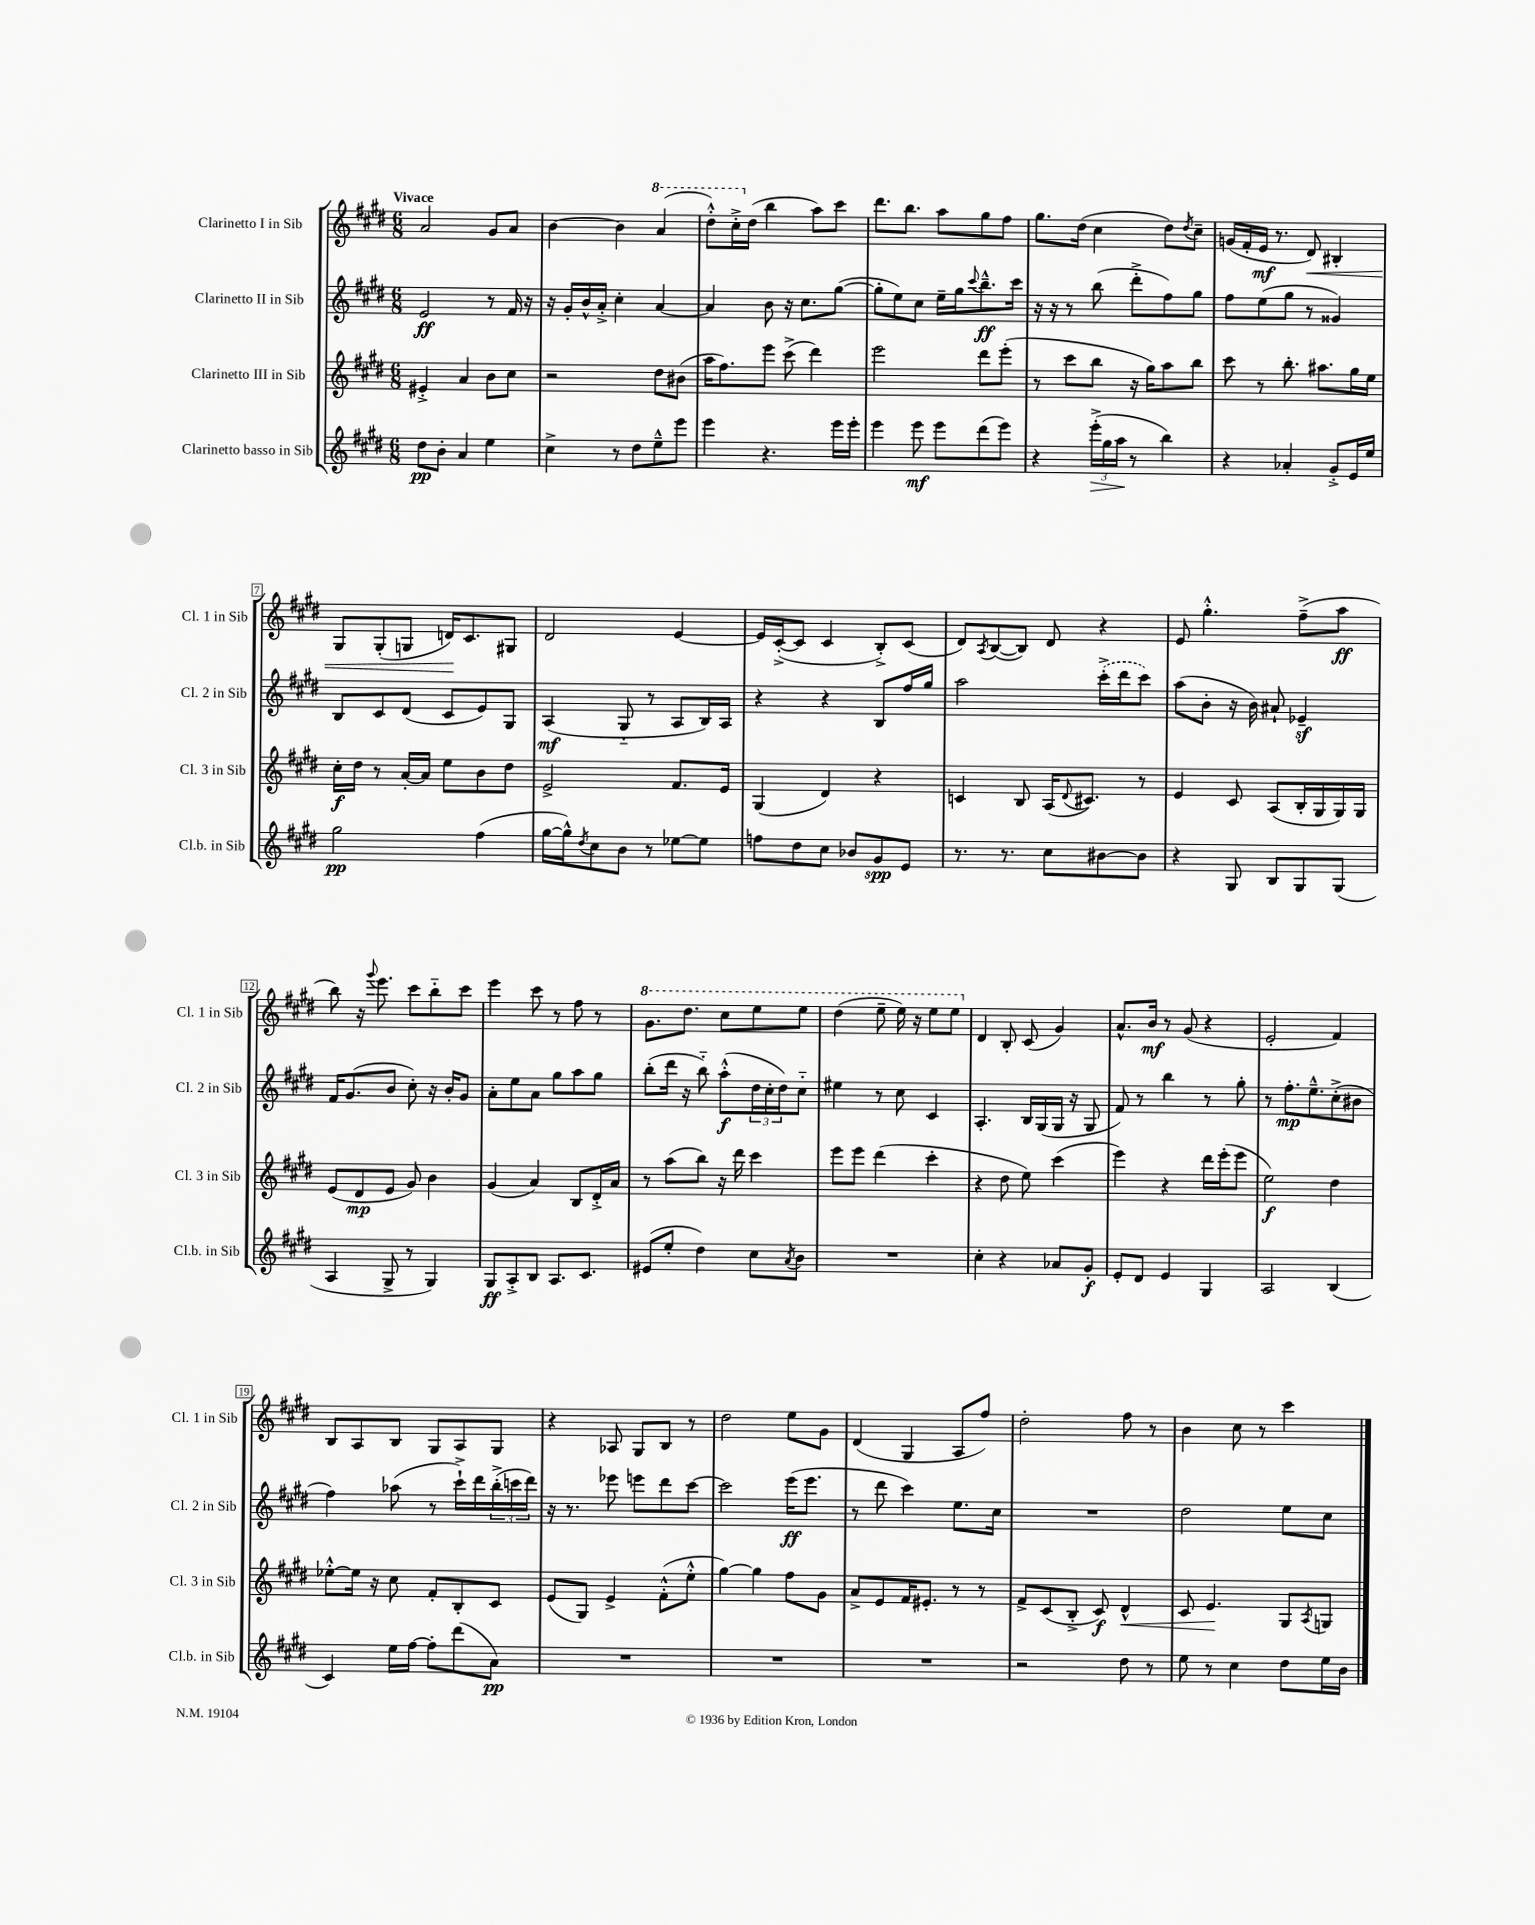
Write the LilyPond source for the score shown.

<<
\new StaffGroup <<
\new Staff = "s0" \with { instrumentName = "Clarinetto I in Sib" shortInstrumentName = "Cl. 1 in Sib" } {
    \clef treble \key e \major \numericTimeSignature \time 6/8 \tempo "Vivace"
    a'2 gis'8 a'8 |
    b'4~ b'4 \ottava #1 a''4( |
    dis'''8-.-^) cis'''16-.-> \ottava #0 dis''16( b''4 a''8) cis'''8 |
    dis'''8. b''8. a''8 gis''8 fis''8 |
    gis''8. dis''16( cis''4 dis''8) \acciaccatura { dis''8 } cis''8-- |
    g'16( fis'16-. e'16\mf r8. dis'8\<) bis4-. |
    gis8 gis8-.( g8 d'16\!) cis'8. gis8 |
    dis'2 e'4~ |
    e'16 cis'16~-.->( cis'8 cis'4 b8-.->) cis'8( |
    dis'8) \acciaccatura { a8 } b8~( b8) dis'8 r4 |
    e'8 gis''4.-.-^ fis''8--->( a''8\ff |
    b''8) r16 \appoggiatura { gis'''8 } e'''8. cis'''8 b''8-_ cis'''8 |
    e'''4 cis'''8 r8 fis''8 r8 |
    \ottava #1 gis''8. dis'''8. cis'''8 e'''8 e'''8 |
    dis'''4( e'''8-- e'''16) r16 e'''8 e'''8 \ottava #0 |
    dis'4 b8-. cis'8( gis'4) |
    a'8.-^ b'16\mf r8 gis'8( r4 |
    e'2-. fis'4) |
    b8 a8 b8 gis8 a8 gis8 |
    r4 aes8 gis8 b8 r8 |
    dis''2 e''8 gis'8 |
    dis'4( gis4 a8 fis''8) |
    dis''2-. fis''8 r8 |
    b'4 cis''8 r8 cis'''4 \bar "|." |
}
\new Staff = "s1" \with { instrumentName = "Clarinetto II in Sib" shortInstrumentName = "Cl. 2 in Sib" } {
    \clef treble \key e \major \numericTimeSignature \time 6/8
    e'2\ff r8 fis'16 r16 |
    r16 gis'16-. b'16-^ a'16-.-> cis''4-. a'4~ |
    a'4 b'8 r16 cis''8. gis''8~( |
    gis''8-. e''8) cis''8 e''16-- gis''16 \appoggiatura { cis'''8 } b''8.---^\ff cis'''16 |
    r16 r16 r8 b''8( dis'''8-.-> fis''8) gis''8 |
    fis''8 e''8( gis''8 r8 gisis'4) |
    b8 cis'8 dis'8( cis'8 e'8) gis8 |
    a4\mf( gis8-_ r8 a8 b16) a16 |
    r4 r4 b8 fis''16 gis''16 |
    a''2 \once \slurDashed cis'''16-.->( dis'''16 cis'''8) |
    a''8( b'8-. r16 b'16) ais'8-! ees'4--\sf |
    fis'16 gis'8.( b'8 cis''8-.) r16 b'16-. gis'8 |
    a'8-. e''8 a'8 gis''8 a''8 gis''8 |
    b''8-.( dis'''16 r16 b''8-_) a''8-.-^\f( \tuplet 3/2 { dis''16 cis''16-. dis''16) } cis''8-_ |
    eis''4 r8 cis''8 cis'4 |
    a4.-. b16 gis16( gis16 r16 gis8 |
    fis'8) r8 b''4 r8 gis''8-. |
    r8 fis''8.-.\mp e''8.---^ cis''8-.->( bis'8 |
    fis''4) aes''8( r8 cis'''16-!->) dis'''16 \tuplet 3/2 { b''16-.->( c'''16 dis'''16) } |
    r16 r8. ees'''8 e'''8 dis'''8 cis'''8~ |
    cis'''2 e'''16\ff( e'''8. |
    r8 dis'''8 cis'''4) e''8. cis''16 |
    R2. |
    dis''2 e''8 cis''8 \bar "|." |
}
\new Staff = "s2" \with { instrumentName = "Clarinetto III in Sib" shortInstrumentName = "Cl. 3 in Sib" } {
    \clef treble \key e \major \numericTimeSignature \time 6/8
    eis'4-.-> a'4 b'8 cis''8 |
    r2 dis''8 bis'8( |
    a''16 fis''8.) e'''8 cis'''8->( dis'''4) |
    e'''2 dis'''8 e'''8-.( |
    r8 cis'''8 b''8 r16 gis''16) a''8 b''8 |
    cis'''8 r8 b''8.-. ais''8. gis''16 e''16 |
    cis''16-.\f dis''16 r8 a'16~-. a'16 e''8 b'8 dis''8 |
    e'2-> fis'8. e'16 |
    gis4( dis'4) r4 |
    c'4 b8 a16( \appoggiatura { dis'8 } cis'8.) r8 |
    e'4 cis'8 a8( b16-. gis16 gis16) gis16 |
    e'8( dis'8\mp e'8 gis'8) b'4 |
    gis'4( a'4) b8 dis'16-.-> a'16 |
    r8 a''8( b''8) r16 dis'''16 cis'''4 |
    e'''8 e'''8 dis'''4( cis'''4-. |
    r4 dis''8 e''8) cis'''4( |
    e'''4) r4 dis'''16 e'''16-.( e'''8 |
    e''2\f) dis''4 |
    ees''8~-.-^ ees''16 r16 cis''8 fis'8-. b8-. cis'8 |
    e'8( gis8) e'4-> fis'8-.-^( e''8-.-^ |
    gis''4~) gis''4 fis''8 gis'8 |
    a'8-> e'8 fis'16 eis'8.-. r8 r8 |
    fis'8-> cis'8( b8-.-> cis'8\f) dis'4-^\< |
    cis'8 e'4.\! gis8 \acciaccatura { a8 } g8 \bar "|." |
}
\new Staff = "s3" \with { instrumentName = "Clarinetto basso in Sib" shortInstrumentName = "Cl.b. in Sib" } {
    \clef treble \key e \major \numericTimeSignature \time 6/8
    dis''8\pp b'8-. a'4 e''4 |
    cis''4-> r8 dis''8 e''8---^ e'''8 |
    e'''4 r4. e'''16 e'''16-. |
    e'''4 e'''8\mf e'''8 dis'''8( e'''8) |
    r4 \tuplet 3/2 { e'''16-.->\>( gis''16 a''16\! } r8 b''4) |
    r4 aes'4-. gis'8-.-> e'16 e''16 |
    gis''2\pp fis''4( |
    gis''16~ gis''16-^) \acciaccatura { dis''8 } cis''8 b'8 r8 ees''8~ ees''8 |
    f''8 dis''8 cis''8 bes'8 gis'8\spp e'8 |
    r8. r8. cis''8 bis'8~ bis'8 |
    r4 gis8 b8 gis8 gis8( |
    a4 gis8-> r8 gis4) |
    gis8\ff a8-.-> b8 a8. cis'8. |
    eis'8( e''8-. dis''4) cis''8 \acciaccatura { a'8 } b'8 |
    R2. |
    cis''4-. r4 aes'8 gis'8-.\f |
    e'8-. dis'8 e'4 gis4 |
    a2 b4( |
    cis'4) e''16 fis''16~ fis''8-. dis'''8( a'8\pp) |
    R2. |
    R2. |
    R2. |
    r2 dis''8 r8 |
    e''8 r8 cis''4 dis''8 e''16 b'16 \bar "|." |
}
>>
>>
\layout { \context { \Score \override BarNumber.stencil = #(make-stencil-boxer 0.1 0.3 ly:text-interface::print) } }
